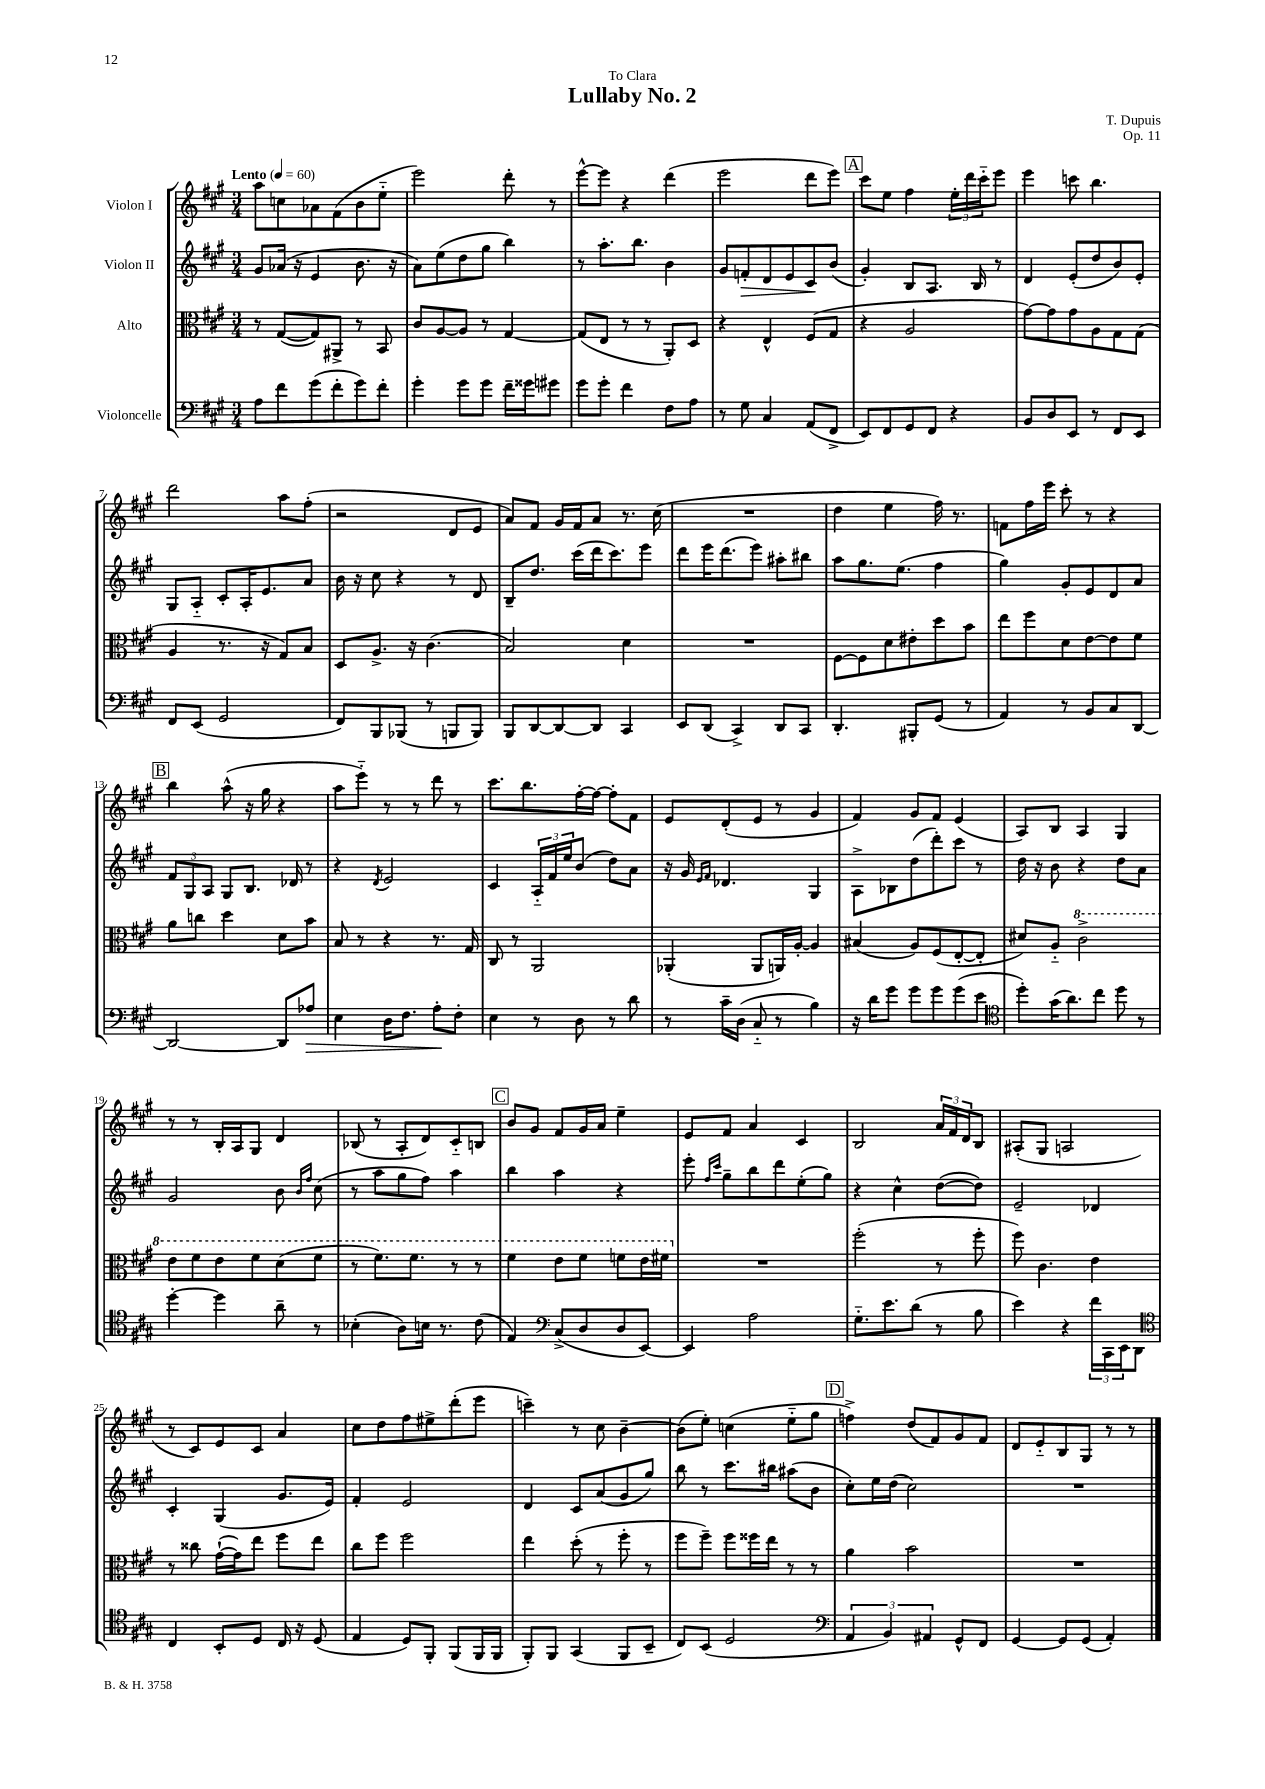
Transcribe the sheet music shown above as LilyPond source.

\header { title = "Lullaby No. 2" composer = "T. Dupuis" dedication = "To Clara" opus = "Op. 11" }
<<
\new StaffGroup <<
\new Staff = "s0" \with { instrumentName = "Violon I" } {
    \clef treble \key a \major \numericTimeSignature \time 3/4 \tempo "Lento" 4 = 60
    a''8 c''8 aes'8 fis'8( b'8 e''8-_ |
    e'''2) d'''8-. r8 |
    e'''8~-^ e'''8 r4 d'''4( |
    e'''2 d'''8 e'''8) |
    \mark \markup { \box "A" } cis'''8 e''8 fis''4 \tuplet 3/2 { e''16-. d'''16 cis'''16-_ } e'''8 |
    e'''4 c'''8 b''4. |
    d'''2 a''8 fis''8-.( |
    r2 d'8 e'8 |
    a'8) fis'8 gis'16 fis'16 a'8 r8. cis''16( |
    R2. |
    d''4 e''4 fis''16) r8. |
    f'8 fis''16 e'''16 cis'''8-. r8 r4 |
    \mark \markup { \box "B" } b''4 a''8-^( r16 gis''16 r4 |
    a''8 e'''8-_) r8 r8 d'''8 r8 |
    cis'''8. b''8. fis''16~-. fis''16~ fis''8-. fis'8 |
    e'8 d'8-.( e'8 r8 gis'4 |
    fis'4) gis'8 fis'8 e'4( |
    a8) b8 a4 gis4 |
    r8 r8 b16-. a16 gis8 d'4 |
    bes8( r8 a8-. d'8) cis'8-_ b8 |
    \mark \markup { \box "C" } b'8 gis'8 fis'8 gis'16 a'16 e''4-- |
    e'8 fis'8 a'4 cis'4 |
    b2 \tuplet 3/2 { a'16 fis'16 d'16 } b8 |
    ais8-.( gis8 a2 |
    r8 cis'8) e'8 cis'8 a'4 |
    cis''8 d''8 fis''8 eis''8-> d'''8-.( e'''8 |
    c'''4--) r8 cis''8 b'4~-- |
    b'8( e''8-.) c''4( e''8-_ gis''8 |
    \mark \markup { \box "D" } f''4->) d''8( fis'8) gis'8 fis'8 |
    d'8 e'8-_ b8 gis8 r8 r8 \bar "|." |
}
\new Staff = "s1" \with { instrumentName = "Violon II" } {
    \clef treble \key a \major \numericTimeSignature \time 3/4
    gis'8 aes'16( r16 e'4 b'8. r16 |
    a'8) e''8( d''8 gis''8 b''4) |
    r8 a''8.-. b''8. b'4 |
    gis'8 f'8-.\> d'8 e'8 cis'8\! b'8( |
    \mark \markup { \box "A" } gis'4-.) b8 a8. b16 r8 |
    d'4 e'8-.( d''8 b'8) e'8-. |
    gis8 a8-_ cis'8-. a16-. e'8. a'8 |
    b'16 r16 cis''8 r4 r8 d'8 |
    b8-- d''8. cis'''16( d'''16 cis'''8.) e'''8 |
    d'''8 e'''16 d'''8.( e'''8) ais''8-. bis''8 |
    a''8 gis''8. e''8.( fis''4 |
    gis''4) gis'8-. e'8 d'8 a'8 |
    \mark \markup { \box "B" } \tuplet 3/2 { fis'8 gis8 a8 } gis8 b8. des'16 r8 |
    r4 \acciaccatura { d'8 } e'2 |
    cis'4 \tuplet 3/2 { a16-_ fis'16 e''16 } b'8( d''8) a'8 |
    r16 gis'16 \grace { e'16 fis'16 } des'4. gis4 |
    a8-> bes8 d''8( d'''8-.) cis'''8 r8 |
    d''16 r16 b'8 r4 d''8 a'8 |
    gis'2 b'8 \grace { b'16 fis''16 } cis''8( |
    r8 a''8 gis''8 fis''8) a''4 |
    \mark \markup { \box "C" } b''4 a''4 r4 |
    e'''8-. \grace { fis''16 cis'''16 } gis''8-- b''8 d'''8 e''8-.( gis''8) |
    r4 cis''4-^ d''8~( d''8) |
    e'2-- des'4 |
    cis'4-. gis4( gis'8. e'16) |
    fis'4-. e'2 |
    d'4 cis'8 a'8( gis'8 gis''8) |
    b''8 r8 cis'''8. bis''16 ais''8( b'8 |
    \mark \markup { \box "D" } cis''8-.) e''16 d''16( cis''2) |
    R2. \bar "|." |
}
\new Staff = "s2" \with { instrumentName = "Alto" } {
    \clef alto \key a \major \numericTimeSignature \time 3/4
    r8 gis8~( gis8) ais,8-> r8 b,8 |
    cis'8 a8~ a8 r8 gis4~ |
    gis8( e8 r8 r8 a,8-.) d8 |
    r4 e4-^ fis8( gis8 |
    \mark \markup { \box "A" } r4 a2 |
    gis'8~) gis'8 gis'8 a8 gis8 gis8( |
    a4 r8. r16 gis8) b8 |
    d8 a8.-> r16 cis'4.( |
    b2) d'4 |
    R2. |
    fis8~ fis8 d'8 eis'8-. d''8 b'8 |
    e''8 fis''8 d'8 e'8~ e'8 fis'8 |
    \mark \markup { \box "B" } a'8 c''8 d''4 d'8 b'8 |
    b8 r8 r4 r8. gis16 |
    cis8 r8 a,2 |
    aes,4-.( aes,8 a,16) a16~-. a4 |
    bis4( a8) fis8( e8~-. e8-. |
    dis'8) a8-_ \ottava #1 cis''2-> |
    e''8 fis''8 e''8 fis''8 d''8( fis''8 |
    r8 fis''8.) fis''8. r8 r8 |
    \mark \markup { \box "C" } fis''4 e''8 fis''8 f''8 e''16 fis''16 \ottava #0 |
    R2. |
    fis''2-.( r8 fis''8-. |
    fis''8) cis'4. e'4 |
    r8 cisis''8 gis'16~-!( gis'16) e''8 fis''8 e''8 |
    cis''8 fis''8 fis''2 |
    e''4 d''8-.( r8 fis''8-. r8 |
    fis''8 fis''8--) fis''8 fisis''16 e''16 r8 r8 |
    \mark \markup { \box "D" } a'4 b'2 |
    R2. \bar "|." |
}
\new Staff = "s3" \with { instrumentName = "Violoncelle" } {
    \clef bass \key a \major \numericTimeSignature \time 3/4
    a8 fis'8 gis'8( fis'8-. gis'8) fis'8-. |
    gis'4-. gis'8 gis'8 fis'16-- gisis'16 gis'8 |
    gis'8 gis'8-. fis'4 fis8 a8 |
    r8 gis8 cis4 a,8( fis,8-> |
    \mark \markup { \box "A" } e,8) fis,8 gis,8 fis,8 r4 |
    b,8 d8 e,8 r8 fis,8 e,8 |
    fis,8 e,8( gis,2 |
    fis,8) b,,8 bes,,8( r8 b,,8 b,,8) |
    b,,8 d,8~ d,8~ d,8 cis,4 |
    e,8 d,8( cis,4->) d,8 cis,8 |
    d,4.-. bis,,8-. gis,8( r8 |
    a,4) r8 b,8 cis8 d,8~ |
    \mark \markup { \box "B" } d,2~ d,8 aes8\> |
    e4 d16 fis8. a8-.\! fis8-. |
    e4 r8 d8 r8 d'8 |
    r8 cis'16-- d16( cis8-_ r8 b4) |
    r16 d'16 gis'8 gis'8 gis'8 gis'8( e'8 |
    \clef tenor d''8-.) gis'16( a'8.) cis''8 d''8 r8 |
    d''4~-. d''4 a'8-- r8 |
    bes4-.( a8) b16 r8. cis'8( |
    \mark \markup { \box "C" } e4) \clef bass cis8->( d8 d8 e,8~) |
    e,4 a2 |
    gis8.-_ e'8. d'8( r8 b8 |
    e'4) r4 \tuplet 3/2 { fis'16 cis,16 e,16 } d,8 |
    \clef tenor cis4 b,8-. d8 cis16 r16 d8( |
    e4 d8) fis,8-. fis,8( fis,16 fis,16 |
    fis,8-.) fis,8 gis,4( fis,8 b,8-- |
    cis8) b,8( d2 |
    \mark \markup { \box "D" } \clef bass \tuplet 3/2 { a,4 b,4) ais,4 } gis,8-^ fis,8 |
    gis,4~ gis,8 gis,8( a,4-.) \bar "|." |
}
>>
>>
